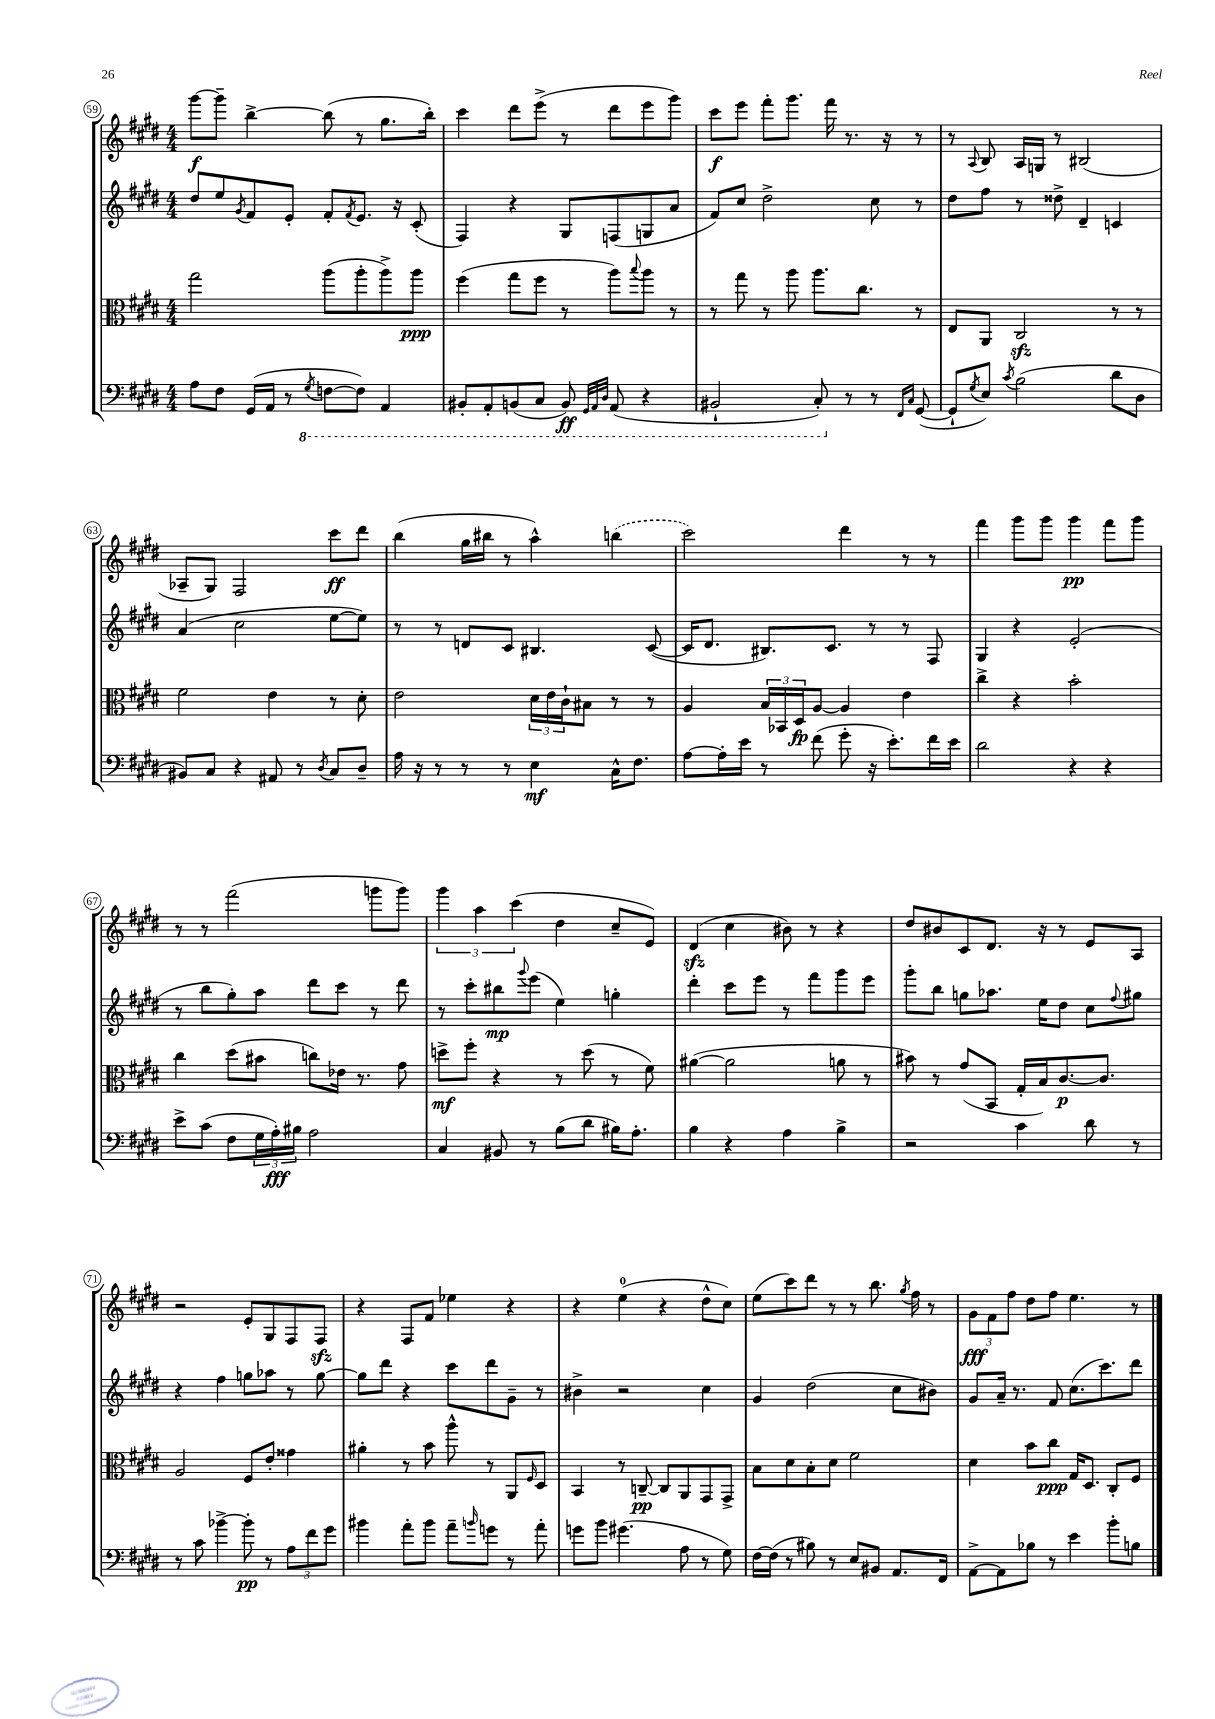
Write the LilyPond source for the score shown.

<<
\new StaffGroup <<
\new Staff = "s0" {
    \clef treble \key e \major \numericTimeSignature \time 4/4
    gis'''8~\f gis'''8-- b''4~-> b''8( r8 gis''8. b''16-.) |
    cis'''4 dis'''8 e'''8->( r8 dis'''8 e'''8 gis'''8) |
    cis'''8\f e'''8 fis'''8-. gis'''8. fis'''16 r8. r16 r8 |
    r8 \appoggiatura { a8 } b8 a16 g16 r8 bis2( |
    aes8-- gis8) fis2 cis'''8\ff dis'''8 |
    b''4( gis''16 bis''16 r8 a''4-^) \once \slurDashed b''4( |
    cis'''2) dis'''4 r8 r8 |
    fis'''4 gis'''8 gis'''8 gis'''4\pp fis'''8 gis'''8 |
    r8 r8 fis'''2( g'''8 g'''8) |
    \tuplet 3/2 { gis'''4 a''4 cis'''4( } dis''4 cis''8-- e'8) |
    dis'4\sfz( cis''4 bis'8) r8 r4 |
    dis''8 bis'8 cis'8 dis'8. r16 r8 e'8 a8 |
    r2 e'8-. gis8 fis8 fis8\sfz |
    r4 fis8 fis'8 ees''4 r4 |
    r4 e''4-0( r4 dis''8-^ cis''8) |
    e''8( cis'''8) dis'''8 r8 r8 b''8. \acciaccatura { gis''8 } fis''16 r8 |
    \tuplet 3/2 { gis'8\fff fis'8 fis''8 } dis''8 fis''8 e''4. r8 \bar "|." |
}
\new Staff = "s1" {
    \clef treble \key e \major \numericTimeSignature \time 4/4
    dis''8 e''8 \acciaccatura { gis'8 } fis'8 e'8-. fis'8-. \acciaccatura { fis'8 } e'8. r16 cis'8-.( |
    fis4) r4 gis8 f8( g8 a'8 |
    fis'8) cis''8 dis''2-> cis''8 r8 |
    dis''8 fis''8 r8 disis''8-> dis'4-- c'4 |
    a'4( cis''2 e''8~ e''8) |
    r8 r8 d'8 cis'8 bis4. cis'8~( |
    cis'16 dis'8. bis8.) cis'8. r8 r8 fis8 |
    gis4 r4 e'2-.( |
    r8 b''8 gis''8-.) a''8 dis'''8 cis'''8 r8 dis'''8 |
    r8 cis'''8-. bis''8\mp \appoggiatura { gis'''8 } e'''8( e''4) g''4-. |
    dis'''4-. cis'''8 e'''8 r8 fis'''8 gis'''8 e'''8 |
    gis'''8-. b''8 g''8 aes''8. e''16 dis''8 cis''8 \appoggiatura { fis''8 } gis''8 |
    r4 fis''4 g''8 aes''8 r8 g''8~ |
    g''8 dis'''8 r4 cis'''8 dis'''8 gis'8-- r8 |
    bis'4-> r2 cis''4 |
    gis'4 dis''2( cis''8 bis'8) |
    gis'8 a'16-- r8. fis'8 cis''8.( cis'''8.) dis'''8 \bar "|." |
}
\new Staff = "s2" {
    \clef alto \key e \major \numericTimeSignature \time 4/4
    gis''2 a''8( a''8-. a''8->) a''8\ppp |
    fis''4( gis''8 fis''8 r8 a''8) \appoggiatura { b''8 } a''8 r8 |
    r8 gis''8 r8 a''8 a''8. cis''8. r8 |
    e8 a,8 cis2\sfz r8 r8 |
    fis'2 e'4 r8 dis'8-. |
    e'2 \tuplet 3/2 { dis'16 e'16 cis'16-! } bis8 r8 r8 |
    a4 \tuplet 3/2 { b16 bes,16 dis16\fp } a8~ a4 e'4 |
    cis''4-> r4 b'2-. |
    cis''4 dis''8( bis'8 c''8) ees'16 r8. gis'8 |
    d''8->\mf fis''8-. r4 r8 d''8( r8 fis'8) |
    ais'4~( ais'2 a'8 r8 |
    bis'8) r8 gis'8( b,8 gis16-. b16) cis'8.~\p cis'8. |
    a2 fis8 e'8-. gisis'4 |
    ais'4-. r8 b'8 a''8-^ r8 a,8 \grace { fis16 } dis8 |
    b,4 r8 c8~--\pp c8 a,8 gis,8 gis,8-> |
    b8 dis'8 b8-. dis'8 fis'2 |
    dis'4 b'8 cis''8\ppp gis16 dis8. cis8-. fis8 \bar "|." |
}
\new Staff = "s3" {
    \clef bass \key e \major \numericTimeSignature \time 4/4
    a8 fis8 gis,16( a,16 r8 \ottava #-1 \acciaccatura { gis,8 } f,8~ f,8) a,,4 |
    bis,,8-. a,,8-. b,,8( cis,8 b,,8\ff) \grace { gis,,32 a,,32 dis,32 } a,,8( r4 |
    bis,,2-! cis,8-.) \ottava #0 r8 r8 \grace { fis,16 cis16 } gis,8~( |
    gis,8-! \acciaccatura { gis8 } e8) \acciaccatura { cis'8 } b2( dis'8 dis8 |
    bis,8) cis8 r4 ais,8 r8 \acciaccatura { dis8 } cis8 dis8-- |
    a16 r16 r8 r8 r8 e4\mf cis16-^ fis8. |
    a8~ a16-. e'16 r8 fis'8( gis'8-. r16 e'8.-.) fis'16 e'16 |
    dis'2 r4 r4 |
    e'8-> cis'8( fis8 \tuplet 3/2 { gis16 a16-.\fff) bis16 } a2 |
    cis4 bis,8 r8 b8( dis'8 bis16) a8.-. |
    b4 r4 a4 b4-> |
    r2 cis'4 dis'8 r8 |
    r8 cis'8 bes'4~-> bes'8-.\pp r8 \tuplet 3/2 { a8 fis'8 gis'8 } |
    bis'4 a'8-. bis'8 a'8-- \grace { b'16 } g'8 r8 a'8-. |
    g'8 b'8 gis'4.( a8 r8 gis8) |
    fis16~ fis16( r8 bis8) r8 e8 bis,8 a,8. fis,16 |
    a,8~-> a,8 bes8 r8 e'4 b'8-. b8 \bar "|." |
}
>>
>>
\layout { \context { \Score currentBarNumber = #59 \override BarNumber.stencil = #(make-stencil-circler 0.1 0.3 ly:text-interface::print) } }
